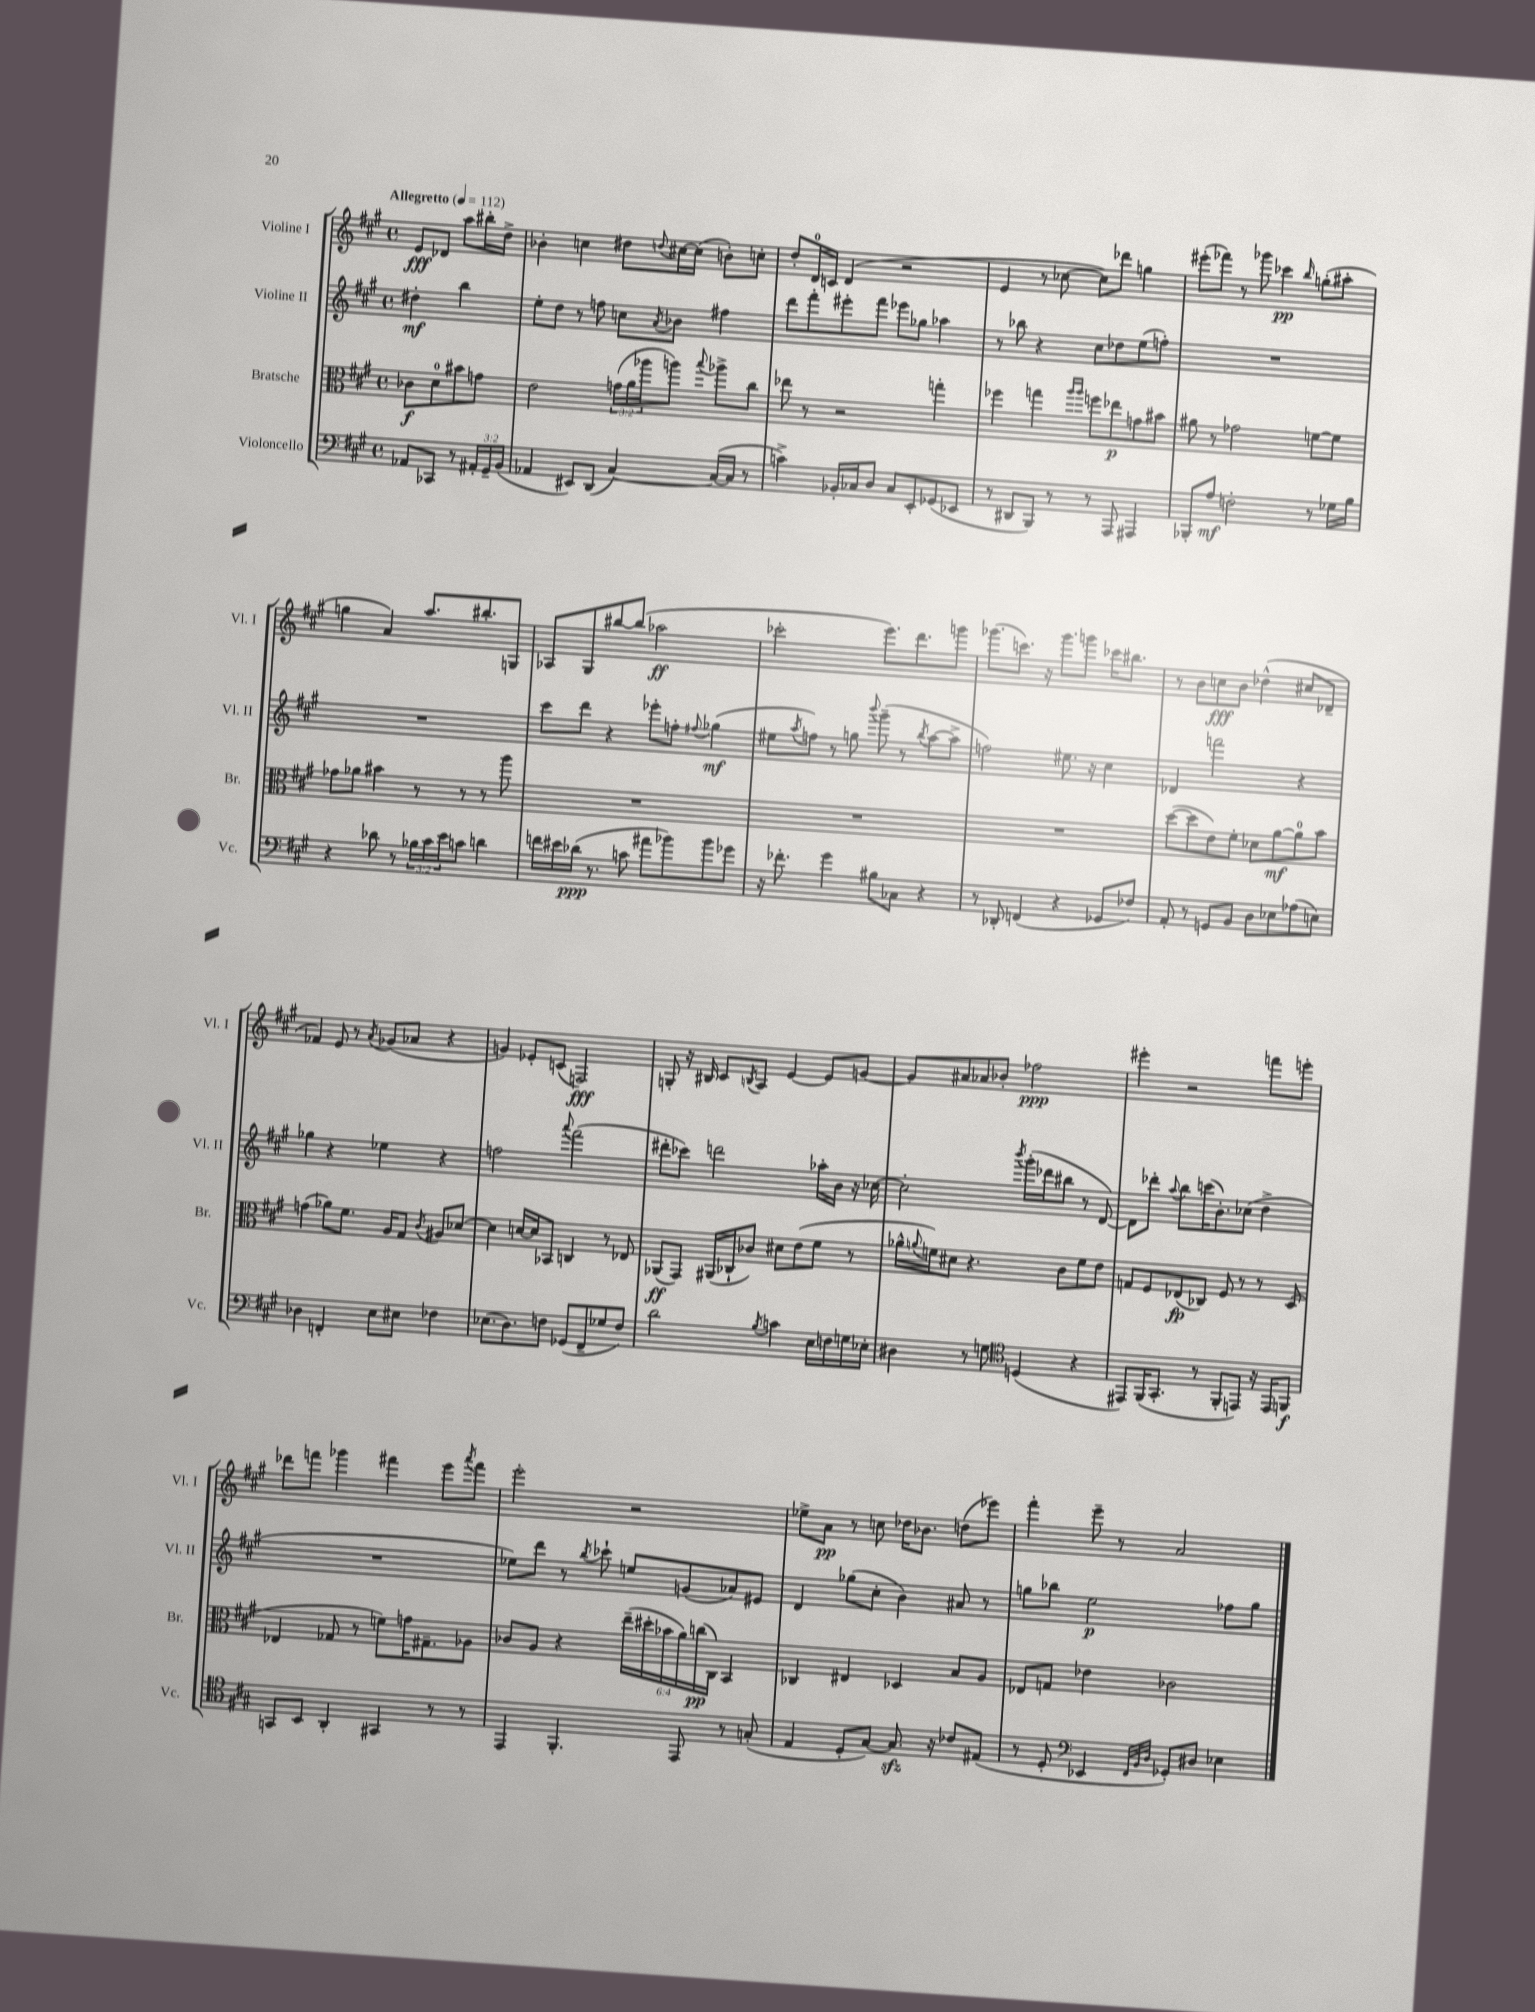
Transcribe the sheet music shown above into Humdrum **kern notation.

**kern	**kern	**kern	**kern
*staff4	*staff3	*staff2	*staff1
*clefF4	*clefC3	*clefG2	*clefG2
*k[f#c#g#]	*k[f#c#g#]	*k[f#c#g#]	*k[f#c#g#]
*M4/4	*M4/4	*M4/4	*M4/4
*met(c)	*met(c)	*met(c)	*met(c)
*MM112	*MM112	*MM112	*MM112
8AA-	8c-	4dd#'	8e
8CC-	8d	.	8d-
8r	8b#	4bb	8aa
24AA#'	8g	.	16bb#'
24GG#~	.	.	.
.	.	.	16dd^
(24BB	.	.	.
=	=	=	=
4AA-	2e	8ee'	4b-'
.	.	8dd	.
8EE#)	.	8r	4cc
(8DD	.	8ff	.
[4C#)	(24g	8cc	8dd#
.	24a	.	.
.	24aa-	.	.
.	.	8qa	8qqdd
.	8aa)	8b-	[16cc#
.	.	.	(16cc#]
.	8qqbb	.	.
(16C#_	8aa-^	4ff#	8b')
16C#]	.	.	.
8r	8cc#	.	8cc'
=	=	=	=
4c^)	8ee-	8ddd	8dd'
.	8r	8fff#'	16d
.	.	.	16c
16BB-'	2r	8eee#'	(4d
16C-	.	.	.
8D	.	8fff#	.
8C-	.	8eee-	2r
8EE'	.	8gg-	.
(8GG-	4gg'	4aa-	.
8EE-	.	.	.
=	=	=	=
8r	4ff-	8r	4e
8DD#	.	8bb-	.
8BBB)	4gg	4r	8r
8r	.	.	[8cc-
.	16qqaa	.	.
.	16qqaa	.	.
8r	8ff	8cc#	8cc-])
8AAA	8ee-	8dd-	8ddd-
4AAA#	8g	(8ee	4gg
.	8b#	8ff')	.
=	=	=	=
8BBB-'	8a#	1r	(8eee#'
8A	8r	.	8fff-)
2F'	2g-	.	8r
.	.	.	8ggg-
.	.	.	4ccc-
.	.	.	16qqbb
8r	[8f	.	(8gg'
16G-	8f]	.	8aa#'
16B	.	.	.
=	=	=	=
4r	8g-	1r	4gg
.	8a-	.	.
8d-	4b#	.	4a)
8r	.	.	.
24B-	8r	.	8.aa
24c#	.	.	.
24e	.	.	.
8c	8r	.	.
.	.	.	8.bb#'
4d	8r	.	.
.	8aa	.	8G
=	=	=	=
16f	1r	8ccc#	8A-
16e#	.	.	.
(16d-	.	8ddd	8G#
8.r	.	.	.
.	.	4r	[8bb#
8c	.	.	(8bb#]
8a#	.	8eee-'	2aa-
8b-)	.	8ff'	.
.	.	8qqff#	.
8b-	.	(4gg-	.
8g-	.	.	.
=	=	=	=
16r	1r	8ee#	2ccc-'
8.f-'	.	.	.
.	.	8qaa	.
.	.	8ff)	.
4g#	.	8r	.
.	.	8gg	.
.	.	8qqbbb	.
8B#	.	(8ggg#~	8.eee)
8C-	.	8r	.
.	.	.	8.ddd
.	.	8qbb	.
4r	.	[8aa	.
.	.	8aa^]	8ggg
=	=	=	=
8r	1r	2ff)	(8.ggg-
8DD-'	.	.	.
.	.	.	8.ccc)
(4FF	.	.	.
.	.	.	16r
.	.	.	8.ggg-
4r	.	8.ee#	.
.	.	.	8ggg
.	.	16r	.
8GG-	.	4cc#	16ccc-
.	.	.	8.bb#
8F-)	.	.	.
=	=	=	=
8AA'	([8dd	4d-	8r
8r	8dd]	.	8b
8GG	8e)	2fff	8cc
8BB	8f#'	.	8b
8D	8d-	.	(4dd-^^
8E-	[8a	.	.
(8A-	8a]	4r	8cc#
8E)	8b	.	8d-~
=	=	=	=
4D-	(4g	4gg-	4f-)
4FF'	8a-)	4r	8e
.	8.f#	.	8r
.	.	.	8qa
8E	.	4ee-	(8g-
.	16A	.	.
8E#	8G#	.	8a-
.	8qc#	.	.
4F-	8A#	4r	4r
.	[8d-	.	.
=	=	=	=
(8.E-	4d-]	2ff	4g)
8.D)	.	.	.
.	[16d	.	8e-'
.	16d]	.	.
8F	8BB-	.	(8c
.	.	8qqaaa	.
(8GG-	4C	(2fff#	2F)
8FF#~	.	.	.
8G-	8r	.	.
8F)	8E-	.	.
=	=	=	=
2d	(8AA-	8ddd#'	8G'
.	8GG#)	8ccc-)	16r
.	.	.	16B#
.	(16AA#	2ddd	8c#
.	16C-`	.	.
.	.	.	8qB
.	8c-)	.	8A
8qB	.	.	.
4c	8d#	.	[4e
.	(8e	.	.
16E	8f#	16aa-'	8e]
16F	.	16b	.
16G	8r	16r	[8g
16E-'	.	[16cc-	.
=	=	=	=
4D#	16a-^^	2cc-']	8g]
.	8qqa	.	.
.	16f)	.	.
.	8d#	.	8a#
8r	4.r	.	8a-
8G	.	.	8b-'
*clefC4	*	*	*
.	.	8qbbb	.
(4D	.	(16ggg#'	2ff-
.	.	16ddd-	.
.	8c#	8bb#	.
4r	8f	8r	.
.	8e	[8d)	.
=	=	=	=
8EE#)	8G	8d]	4eee#'
(16FF#	8F#	8ddd-'	.
8.GG#'	.	.	.
.	.	8qqaa	.
.	(8E-	8bb	2r
8r	8C-)	(16ccc	.
.	.	8.b')	.
8FF#'	8F#	.	.
8EE)	8r	(8cc-	.
16r	8r	4dd^	8fff
16EE	.	.	.
8FF	(8D	.	8eee'
=	=	=	=
8GG	4E-	1r	8ddd-
8BB	.	.	8fff
4AA'	8G-	.	4ggg-
.	8r	.	.
4GG#	8f)	.	4fff#
.	16g	.	.
.	8.G#~	.	.
8r	.	.	8eee
.	.	.	8qaaa
8r	8A-	.	8fff#
=	=	=	=
4EE	8c-	8ee-)	2eee'
.	8A	8ddd	.
4.FF#'	4r	8r	.
.	.	8qbb	.
.	.	8ccc-`	.
.	(24ee~	8ee	2r
.	24dd#'	.	.
.	24b-	.	.
8EE	24a)	(8g	.
.	(24cc	.	.
.	24C#)	.	.
8r	4BB	8a-)	.
(8G'	.	8e#	.
=	=	=	=
4E	4C-	4d	8ee-^
.	.	.	8a
8D'	4E#	(8gg-	8r
[8G#)	.	8cc#'	8cc
8.G#]	4D-	4b)	16dd-
.	.	.	8.b-
16r	.	.	.
8c-	8B	8a#	(8dd
(8E#	8A	8r	8eee-)
=	=	=	=
8r	8E-	8gg	4fff#'
8D'	8G	8bb-	.
*clefF4	*	*	*
4EE-	4e-	2ee	8eee~
.	.	.	8r
32qqFF#	.	.	.
32qqBB	.	.	.
32qqD	.	.	.
8GG-')	2c-	.	2a
8D#	.	.	.
4E-	.	8ff-	.
.	.	8gg	.
==	==	==	==
*-	*-	*-	*-
